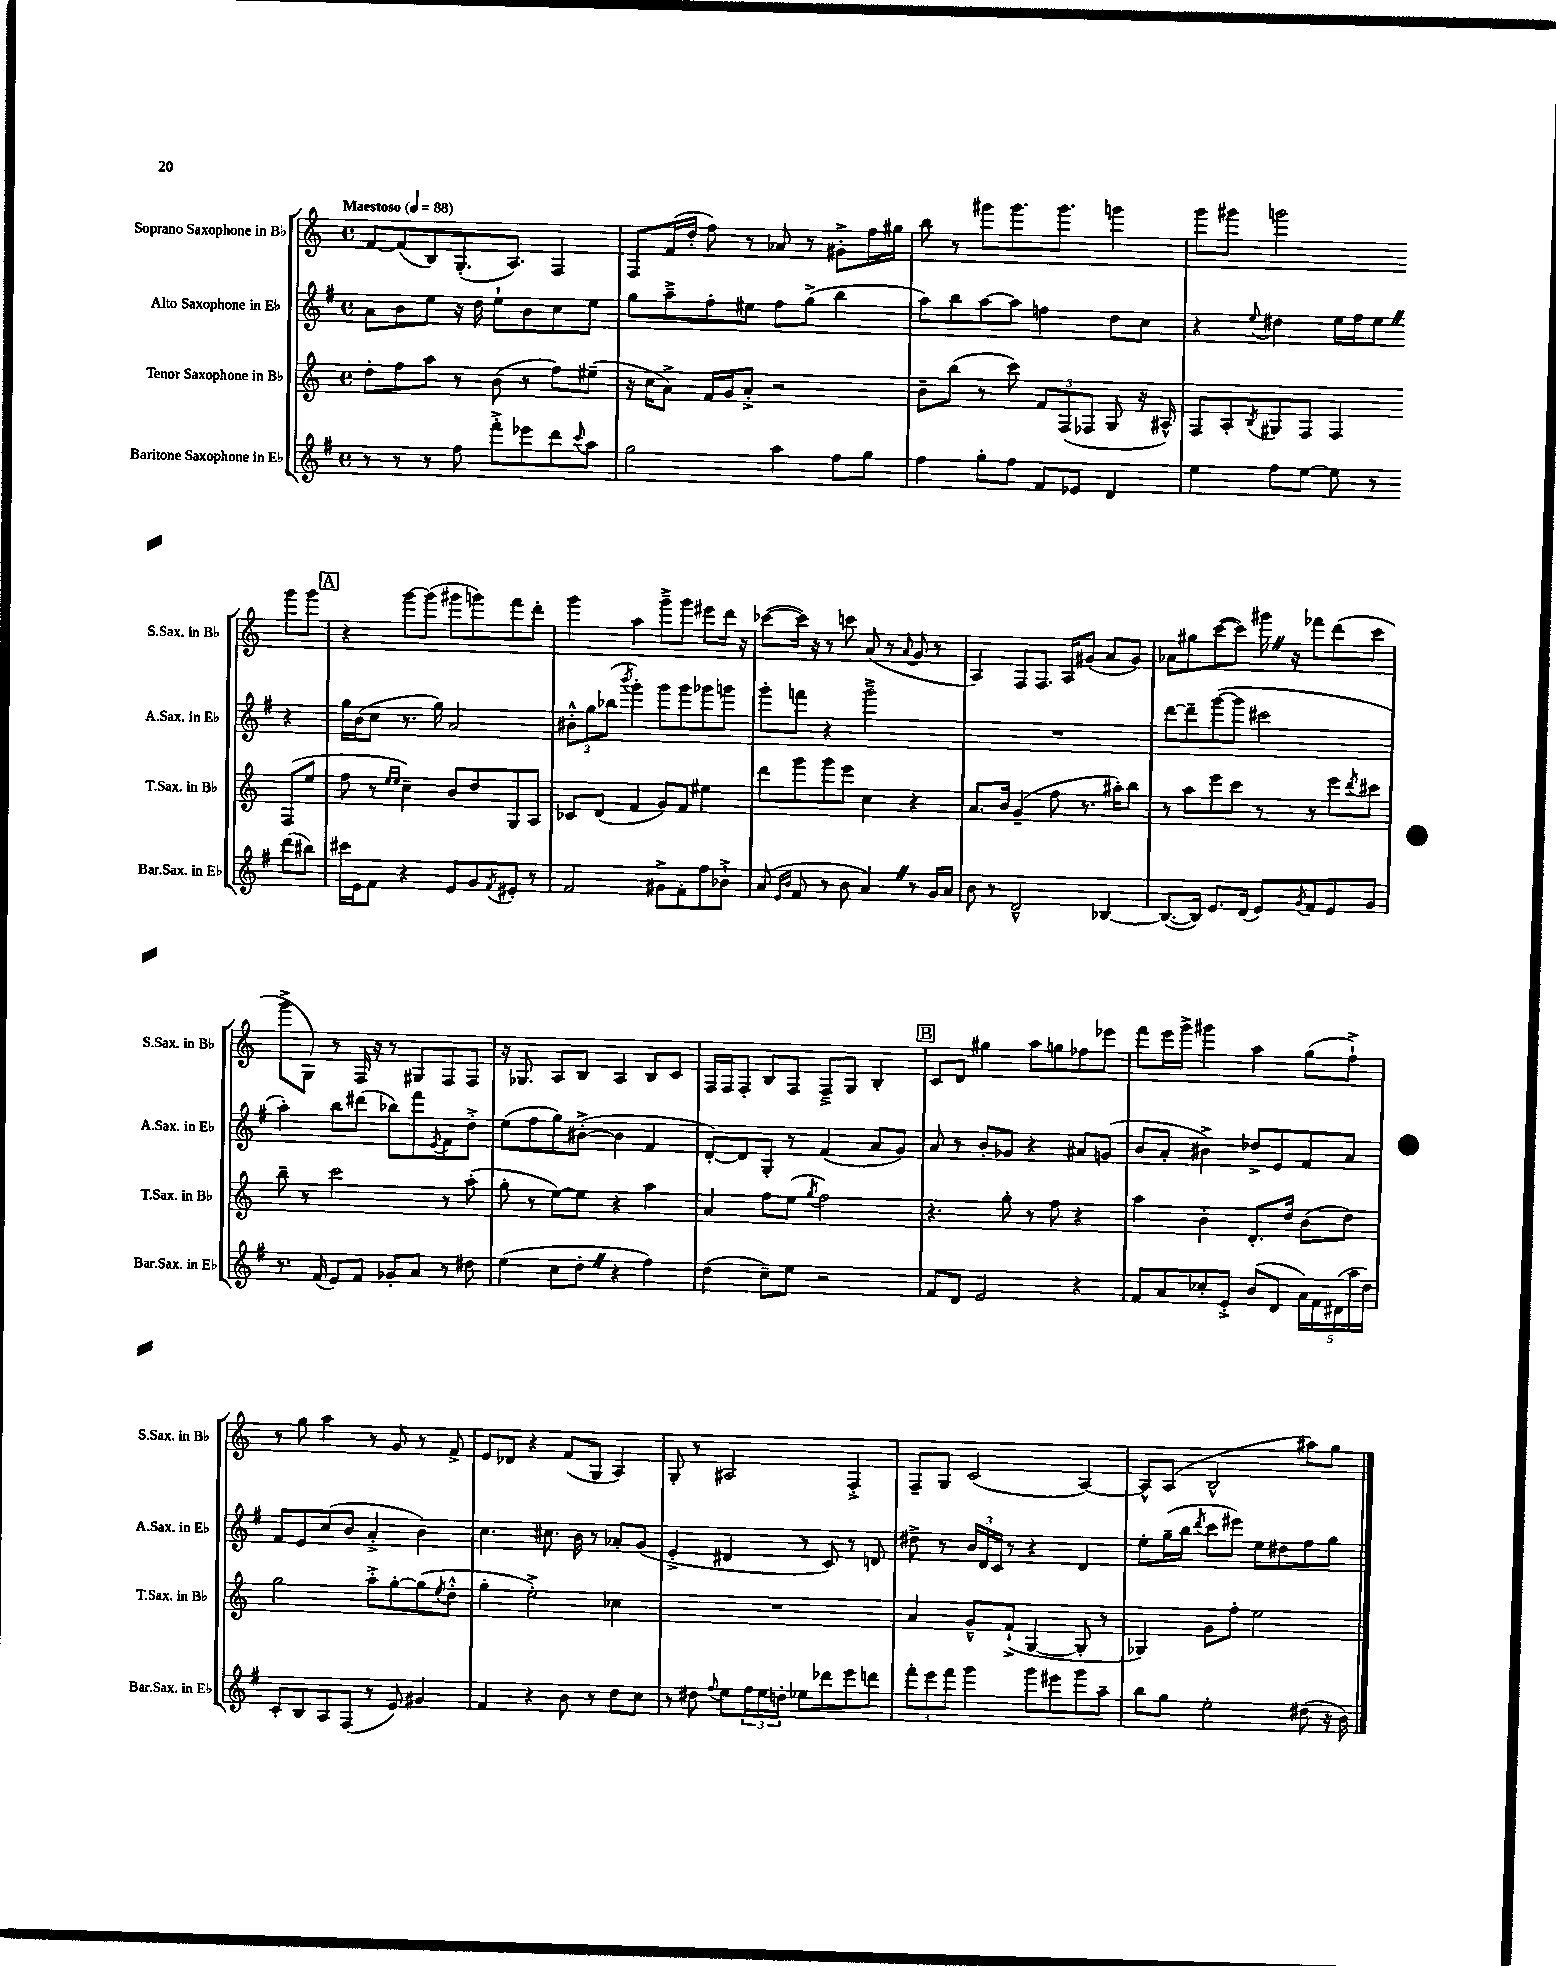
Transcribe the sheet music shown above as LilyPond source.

<<
\new StaffGroup <<
\new Staff = "s0" \with { instrumentName = "Soprano Saxophone in Bb" shortInstrumentName = "S.Sax. in Bb" } {
    \clef treble \key c \major \defaultTimeSignature \time 4/4 \tempo "Maestoso" 4 = 88
    f'8~ f'8( b8) g8.-.( a8.) f4 |
    f8 f'16( d''16-. f''8) r8 aes'8 r8 gis'8-.-> f''16 gis''16 |
    b''8 r8 gis'''8 gis'''8. gis'''8. g'''4 |
    g'''8 gis'''8 g'''2 g'''8 g'''8 |
    \mark \markup { \box "A" } r4 g'''8~ g'''8( gis'''8 g'''8) f'''8 d'''8-. |
    g'''4 a''4 g'''8---> g'''8 eis'''8 d'''16 r16 |
    ces'''8~( ces'''16) r16 r8 c'''8 a'8( r8 \appoggiatura { a'8 } g'8 r8 |
    a4) f8 f8. a16 gis'8( a'8 gis'8) |
    aes'8 gis''8 c'''8~( c'''8) gis'''16 \once \override BreathingSign.text = \markup { \musicglyph "scripts.caesura.straight" } \breathe r16 fes'''8 d'''8( c'''8 |
    g'''8-> g8) r8 f16 r16 r8 gis8 f8 f8 |
    r16 ges8. a8 b8 a4 b8 c'8 |
    f16 f16 f8-. b8 f8 f8---> g8 b4-. |
    \mark \markup { \box "B" } c'8 d'8 gis''4 a''8 g''8 fes''8 ees'''8 |
    f'''8 e'''16 g'''16-> gis'''4 a''4 g''8( f''8-!->) |
    r8 g''8 a''4 r8 g'8 r8 f'8-> |
    e'8 des'8 r4 f'8( g8 a4) |
    g8-. r8 ais2 f4-.-> |
    f8-- g8 c'2( a4~) |
    a8-^ a8( b2-^ ais''8) g''8 \bar "|." |
}
\new Staff = "s1" \with { instrumentName = "Alto Saxophone in Eb" shortInstrumentName = "A.Sax. in Eb" } {
    \clef treble \key g \major \defaultTimeSignature \time 4/4
    a'8 b'8 e''8 r16 d''16 e''8-! b'8 c''8 e''8 |
    g''8 a''8---> fis''8-. eis''8 fis''8 g''8->( b''4 |
    a''8) b''8 a''8~ a''8 f''4 d''8 c''8 |
    r4 \appoggiatura { e''8 } dis''4 e''16 fis''16 e''8 \once \override BreathingSign.text = \markup { \musicglyph "scripts.caesura.straight" } \breathe r4 |
    \mark \markup { \box "A" } g''16 b'16( c''8 r8. g''16) a'2 |
    \tuplet 3/2 { bis'8-.-^ g''8 bes''8( } \acciaccatura { b'''8 } g'''4-.) g'''8 g'''8 ges'''8 g'''8 |
    g'''8-. f'''8 r4 g'''2---> |
    R1 |
    d'''8~ d'''8-- g'''8~( g'''8 cis'''2 |
    a''4-.) b''8 dis'''8( bes''8) fis'''8 \acciaccatura { e'8 } fis'8 d''8-.-> |
    e''8( fis''8 g''8) bis'8~-.->( bis'4 fis'4 |
    d'8~-.) d'8 g8-. r8 fis'4( a'8 g'8) |
    \mark \markup { \box "B" } a'8 r8 b'8-. ges'8 r4 ais'8 g'8( |
    b'8 a'8-. bis'4->) des''8-> e'8 fis'8 a'8 |
    fis'8 e'8 c''8( b'8 a'4-.-> b'4) |
    c''4. cis''8. b'16 r8 aes'8-. g'8( |
    e'4-.-> dis'4 r8 c'8) r8 d'8 |
    dis''8-> r8 \tuplet 3/2 { b'16 d'16 c'16 } r8 r4 d'4 |
    e''8-. g''16--( b''16 \acciaccatura { d'''8 } c'''8 eis'''8) e''8 dis''8 fis''8 g''8 \bar "|." |
}
\new Staff = "s2" \with { instrumentName = "Tenor Saxophone in Bb" shortInstrumentName = "T.Sax. in Bb" } {
    \clef treble \key c \major \defaultTimeSignature \time 4/4
    d''8-. f''8 a''8 r8 b'8( r8 f''8) eis''8--( |
    r16 c''16 a'8->) f'16 g'16 a'8-.-> r2 |
    b'8-- b''8( r8 c'''8) \tuplet 3/2 { f'8 f8( fes8 } g8 r16 ais16-^) |
    f8 a8-. \acciaccatura { b8 } gis8 f8 f4 f8( e''8 |
    \mark \markup { \box "A" } f''8 r8 \grace { e''16 e''16 } c''4--) b'8 d''8 g8 a8 |
    ces'8 d'8( f'4 g'8) f'8 eis''4 |
    d'''8 g'''8 g'''8 e'''8 c''4 r4 |
    a'8. b'16 g'4--( f''8 r8. ais''16-.) b''8 |
    r8 a''8 e'''8 c'''8 r8 r8 e'''8 \acciaccatura { d'''8 } cis'''8 |
    b''8-- r8 c'''2 r8 a''8-.( |
    g''8-. r8 e''8~) e''8 r4 a''4 |
    a'4 f''8 e''8( \acciaccatura { g''8 } f''2) |
    \mark \markup { \box "B" } r4. g''8-. r8 f''8 r4 |
    a''4 b'4-. d'8.-. d''16 b'8( d''8) |
    g''2 a''8-.-> g''8~-. g''8( \acciaccatura { e''8 } d''8-.-^ |
    g''4-. e''2-.->) ces''4 |
    R1 |
    a'4 g'8---^ f'8-!->( g4~ g8-. r8 |
    ges4) g'8 f''8-. e''2 \bar "|." |
}
\new Staff = "s3" \with { instrumentName = "Baritone Saxophone in Eb" shortInstrumentName = "Bar.Sax. in Eb" } {
    \clef treble \key g \major \defaultTimeSignature \time 4/4
    r8 r8 r8 fis''8 fis'''8-.-> ees'''8 d'''8 \appoggiatura { c'''8 } a''8 |
    g''2 a''4 fis''8 g''8 |
    fis''4 g''8-. fis''8 fis'8 ees'8 d'4 |
    e''4 fis''8 e''8~ e''8 r8 d'''8( bis''8) |
    \mark \markup { \box "A" } cis'''16 e'16 fis'8 r4 e'8 g'8 \acciaccatura { fis'8 } eis'8-. r8 |
    fis'2 gis'8-> fis'8-. fis''8 bes'8-!-> |
    a'8( \grace { e'16 b'16 } fis'8 r8 b'8 a'4) \once \override BreathingSign.text = \markup { \musicglyph "scripts.caesura.straight" } \breathe r8 g'16 a'16 |
    b'8 r8 d'2---^ bes4~ |
    bes8.~( bes16) e'8. d'16( e'8) \acciaccatura { g'8 } fis'8 e'8 g'8 |
    r8. fis'16( e'8) fis'8 ges'8-. a'8 r8 dis''8 |
    e''4( c''8 d''8-. \once \override BreathingSign.text = \markup { \musicglyph "scripts.caesura.straight" } \breathe r4 fis''4) |
    d''4( c''8--) e''8 r2 |
    \mark \markup { \box "B" } fis'8 d'8 e'2 r4 |
    fis'8 a'8 ces''8-. e'8-.-> b'8( d'8 \tuplet 5/4 { a'16) fis'16 dis'16( a''16 d''16) } |
    c'8-. b8 a8 fis8( r8 e'8) gis'4 |
    fis'4 r4 b'8 r8 d''8 c''8 |
    r8 dis''8 \appoggiatura { fis''8 } e''8 \tuplet 3/2 { fis''16 e''16 d''16-. } ees''8 des'''8 e'''8 d'''8 |
    \tuplet 3/2 { fis'''8-. e'''8 fis'''8 } g'''4 g'''8 eis'''8 g'''8 a''8-- |
    b''8 g''8 e''2-. dis''8( r16 b'16) \bar "|." |
}
>>
>>
\layout { \context { \Score \remove "Bar_number_engraver" } }
